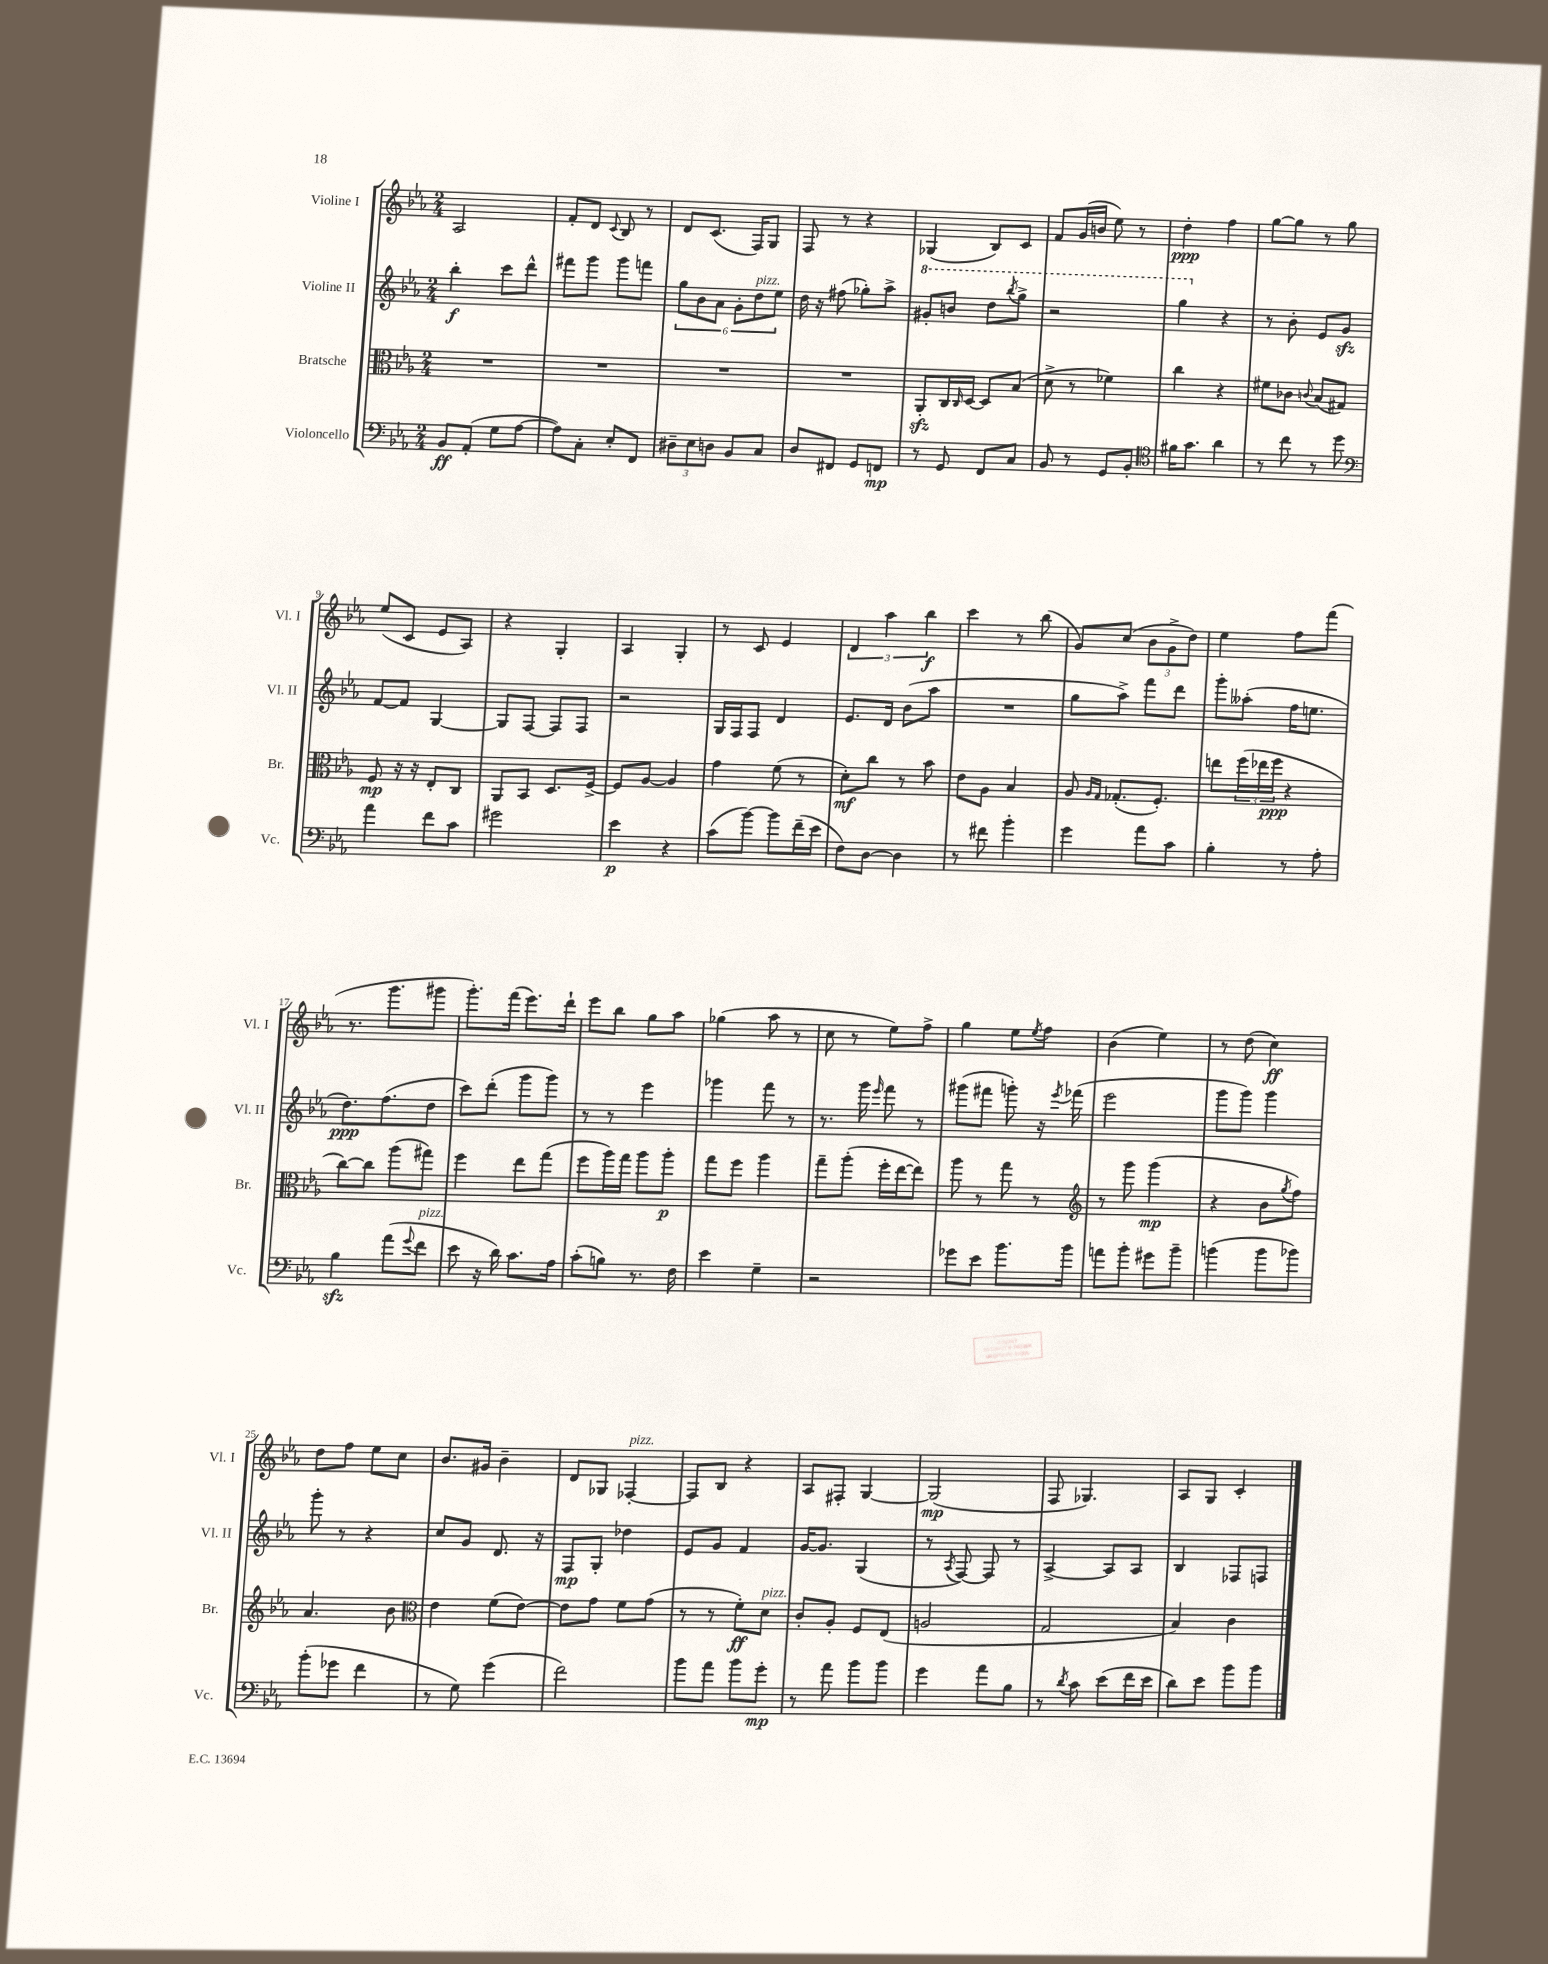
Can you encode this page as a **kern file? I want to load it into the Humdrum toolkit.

**kern	**dynam	**kern	**dynam	**kern	**dynam	**kern	**dynam
*part4	*part4	*part3	*part3	*part2	*part2	*part1	*part1
*staff4	*staff4	*staff3	*staff3	*staff2	*staff2	*staff1	*staff1
*I"Violoncello	*	*I"Bratsche	*	*I"Violine II	*	*I"Violine I	*
*I'Vc.	*	*I'Br.	*	*I'Vl. II	*	*I'Vl. I	*
*clefF4	*	*clefC3	*	*clefG2	*	*clefG2	*
*k[b-e-a-]	*	*k[b-e-a-]	*	*k[b-e-a-]	*	*k[b-e-a-]	*
*M2/4	*	*M2/4	*	*M2/4	*	*M2/4	*
=1	=1	=1	=1	=1	=1	=1	=1
8BB-/L	ff	2r	.	4bb-'\	f	2A-/	.
(8AA-'/J	.	.	.	.	.	.	.
8G\L	.	.	.	8ccc\L	.	.	.
[8A-\J	.	.	.	8ddd^^\J	.	.	.
=2	=2	=2	=2	=2	=2	=2	=2
8A-\L])	.	2r	.	8fff#X\L	.	8f'/L	.
8C'\J	.	.	.	8ggg\J	.	8d/J	.
.	.	.	.	.	.	8qqc/	.
8E-'/L	.	.	.	8ggg\L	.	8B-/	.
8FF/J	.	.	.	8fffn\J	.	8r	.
=3	=3	=3	=3	=3	=3	=3	=3
12D#X~\L	.	2r	.	12gg\L	.	8d/L	.
12E-\	.	.	.	12b-\	.	.	.
.	.	.	.	.	.	(8.c/J	.
12Dn\J	.	.	.	12a-\J	.	.	.
8BB-/L	.	.	.	12g'\L	.	.	.
.	.	.	.	.	.	16F/KL)	.
!	!	!	!	!LO:TX:a:i:t=pizz.	!	!	!
.	.	.	.	12dd\	.	.	.
8C/J	.	.	.	.	.	8G/J	.
.	.	.	.	12ee-\J	.	.	.
=4	=4	=4	=4	=4	=4	=4	=4
8D/L	.	2r	.	16dd\	.	8F/	.
.	.	.	.	16r	.	.	.
8FF#X/J	.	.	.	(8ff#X\	.	8r	.
8GG/L	.	.	.	8gg-X'\L)	.	4r	.
8FFn/J	mp	.	.	8aa-^\J	.	.	.
=5	=5	=5	=5	=5	=5	=5	=5
*	*	*	*	*8va	*	*	*
8r	.	8AA-zz'/L	.	8gg#X'/L	.	(4G-X/	.
8GG/	.	16C/L	.	8bbn/J	.	.	.
.	.	16qqC/	.	.	.	.	.
.	.	[16D/JJ	.	.	.	.	.
8FF/L	.	8D/L]	.	8ddd\L	.	8B-/L)	.
.	.	.	.	8qbbb-/	.	.	.
8C/J	.	(8B-/J	.	8ggg^\J	.	8c/J	.
=6	=6	=6	=6	=6	=6	=6	=6
8BB-/	.	8d^\	.	2r	.	8f/L	.
8r	.	8r	.	.	.	(16g/L	.
.	.	.	.	.	.	16bn/JJ	.
8GG/L	.	4f-X\)	.	.	.	8ee-\)	.
8BB-'/J	.	.	.	.	.	8r	.
=7	=7	=7	=7	=7	=7	=7	=7
*clefC4	*	*	*	*	*	*	*
16f#X\KL	.	4cc\	.	4ggg\	.	4dd'\	ppp
8.g\J	.	.	.	.	.	.	.
*	*	*	*	*X8va	*	*	*
4a-\	.	4r	.	4r	.	4ff\	.
=8	=8	=8	=8	=8	=8	=8	=8
8r	.	8f#X\L	.	8r	.	[8gg\L	.
8cc\	.	8c-X\J	.	8b-'\	.	8gg\J]	.
.	.	8qqcn/	.	.	.	.	.
8r	.	(8B-/L	.	8e-/L	.	8r	.
8dd\	.	8G#X/J)	.	8gzz/J	.	8gg\	.
!!LO:LB:g=z
=9	=9	=9	=9	=9	=9	=9	=9
*clefF4	*	*	*	*	*	*	*
4a-\	.	8F/	mp	[8f/L	.	(8ee-/L	.
.	.	16r	.	8f/J]	.	8c/J	.
.	.	16r	.	.	.	.	.
8f\L	.	8E-'/L	.	[4G/	.	8e-/L	.
8c\J	.	8C/J	.	.	.	8A-/J)	.
=10	=10	=10	=10	=10	=10	=10	=10
2g#X\	.	8AA-/L	.	8G/L]	.	4r	.
.	.	8BB-/J	.	[8F/J	.	.	.
.	.	8.D/L	.	8F/L]	.	4G'/	.
.	.	.	.	8F/J	.	.	.
.	.	[16F^/Jk	.	.	.	.	.
=11	=11	=11	=11	=11	=11	=11	=11
4e-\	p	8F/L]	.	2r	.	4A-/	.
.	.	[8A-/J	.	.	.	.	.
4r	.	4A-/]	.	.	.	4G'/	.
=12	=12	=12	=12	=12	=12	=12	=12
(8c\L	.	4g\	.	16G/LL	.	8r	.
.	.	.	.	16F/J	.	.	.
[8b-\J)	.	.	.	8F/J	.	8c/	.
8b-\L]	.	(8f\	.	4d/	.	4e-/	.
(16f~\L	.	8r	.	.	.	.	.
16e-\JJ	.	.	.	.	.	.	.
=13	=13	=13	=13	=13	=13	=13	=13
8F\L)	.	8d'\L)	mf	8.e-/L	.	6d/	.
[8D\J	.	8cc\J	.	.	.	.	.
.	.	.	.	.	.	6aa-\	.
.	.	.	.	16d/Jk	.	.	.
4D\]	.	8r	.	(8b-\L	.	.	.
.	.	.	.	.	.	6bb-\	f
.	.	8b-\	.	8aa-\J	.	.	.
=14	=14	=14	=14	=14	=14	=14	=14
8r	.	8e-\L	.	2r	.	4ccc\	.
8f#X\	.	8A-\J	.	.	.	.	.
4b-'\	.	4B-/	.	.	.	8r	.
.	.	.	.	.	.	(8bb-\	.
=15	=15	=15	=15	=15	=15	=15	=15
4g\	.	8A-/	.	8gg\L	.	8g/L)	.
.	.	16qqA-/LL	.	.	.	.	.
.	.	16qqG/JJ	.	.	.	.	.
.	.	(8.G-X'/L	.	8aa-^\J)	.	(8cc/J	.
8a-\L	.	.	.	8fff\L	.	12b-\L	.
.	.	8.F'/J)	.	.	.	.	.
.	.	.	.	.	.	12g^\	.
8c\J	.	.	.	8ddd\J	.	.	.
.	.	.	.	.	.	12dd\J)	.
=16	=16	=16	=16	=16	=16	=16	=16
4B-'\	.	8een\L	.	8ggg'\L	.	4ee-\	.
.	.	(24ff\L	.	(8aa--X'\J	.	.	.
.	.	24ee-X\	.	.	.	.	.
.	.	24ff\JJ	ppp	.	.	.	.
8r	.	4r	.	16ff\KL	.	8ff\L	.
.	.	.	.	8.een\J	.	.	.
8A-'\	.	.	.	.	.	(8fff\J	.
!!LO:LB:g=z
=17	=17	=17	=17	=17	=17	=17	=17
4B-zz\	.	[8cc\L)	.	8.dd\L)	ppp	8.r	.
.	.	8cc\J]	.	.	.	.	.
.	.	.	.	(8.ff\	.	8.ggg\L	.
(8a-\L	.	(8aa-\L	.	.	.	.	.
8qqg/	.	.	.	.	.	.	.
!LO:TX:a:i:t=pizz.	!	!	!	!	!	!	!
8f\J	.	8gg#X\J)	.	8dd\J	.	8ggg#X\J	.
=18	=18	=18	=18	=18	=18	=18	=18
8e-\	.	4ff\	.	8ccc\L)	.	8.ggg'\L)	.
16r	.	.	.	(8ddd'\J	.	.	.
16d\)	.	.	.	.	.	(16fff\Jk	.
8.c\L	.	8ee-\L	.	8ggg\L	.	8.eee-\L)	.
.	.	(8gg\J	.	8ggg\J)	.	.	.
16A-\Jk	.	.	.	.	.	16ddd`\Jk	.
=19	=19	=19	=19	=19	=19	=19	=19
(8c'\L	.	8ff\L	.	8r	.	8eee-\L	.
8Bn\J)	.	16aa-\L)	.	8r	.	8bb-\J	.
.	.	16gg\JJ	.	.	.	.	.
8.r	.	8aa-\L	.	4eee-\	.	8gg\L	.
.	.	8aa-'\J	p	.	.	8aa-\J	.
16F\	.	.	.	.	.	.	.
=20	=20	=20	=20	=20	=20	=20	=20
4e-\	.	8gg\L	.	4ggg-X\	.	(4gg-X\	.
.	.	8ff\J	.	.	.	.	.
4G~\	.	4aa-\	.	8fff\	.	8aa-\	.
.	.	.	.	8r	.	8r	.
=21	=21	=21	=21	=21	=21	=21	=21
2r	.	8gg~\L	.	8.r	.	8cc\	.
.	.	(8aa-'\J	.	.	.	8r	.
.	.	.	.	16ggg\	.	.	.
.	.	.	.	16qqeee-/	.	.	.
.	.	16ff'\LL	.	8fff\	.	8ee-\L)	.
.	.	[16ee-\J	.	.	.	.	.
.	.	8ee-\J])	.	8r	.	8ff^\J	.
=22	=22	=22	=22	=22	=22	=22	=22
8g-X\L	.	8aa-\	.	(8ggg#X\L	.	4gg\	.
8e-\J	.	8r	.	8fff#X\J	.	.	.
8.b-\L	.	8gg\	.	8gggn'\)	.	8ee-\L	.
.	.	.	.	.	.	8qee-/	.
.	.	8r	.	16r	.	8ff\J	.
.	.	.	.	8qeee-/	.	.	.
16b-\Jk	.	.	.	(16fff-X\	.	.	.
=23	=23	=23	=23	=23	=23	=23	=23
*	*	*clefG2	*	*	*	*	*
8an\L	.	8r	.	2eee-\	.	(4b-\	.
8b-'\J	.	8ggg\	.	.	.	.	.
8g#X\L	.	(4ggg\	mp	.	.	4ee-\)	.
8b-~\J	.	.	.	.	.	.	.
=24	=24	=24	=24	=24	=24	=24	=24
(4bn\	.	4r	.	8ggg\L	.	8r	.
.	.	.	.	8ggg\J)	.	(8dd\	.
8b\L	.	8b-\L	.	4ggg\	.	4cc\)	ff
.	.	8qgg/	.	.	.	.	.
8b-X\J)	.	8ff\J)	.	.	.	.	.
!!LO:LB:g=z
=25	=25	=25	=25	=25	=25	=25	=25
(8b-'\L	.	4.a-/	.	8ggg'\	.	8dd\L	.
8g-X\J	.	.	.	8r	.	8ff\J	.
4f\	.	.	.	4r	.	8ee-\L	.
.	.	8b-\	.	.	.	8cc\J	.
=26	=26	=26	=26	=26	=26	=26	=26
*	*	*clefC3	*	*	*	*	*
8r	.	4e-\	.	8cc/L	.	8.b-/L	.
8G\)	.	.	.	8g/J	.	.	.
.	.	.	.	.	.	16g#X/Jk	.
(4g\	.	(8f\L	.	8.d/	.	4b-~\	.
.	.	[8e-\J)	.	.	.	.	.
.	.	.	.	16r	.	.	.
=27	=27	=27	=27	=27	=27	=27	=27
2f\)	.	8e-\L]	.	8F/L	mp	8d/L	.
.	.	8g\J	.	8G'/J	.	8G-X/J	.
!	!	!	!	!	!	!LO:TX:a:i:t=pizz.	!
.	.	8f\L	.	4dd-X\	.	[4F-X'/	.
.	.	(8g\J	.	.	.	.	.
=28	=28	=28	=28	=28	=28	=28	=28
8b-\L	.	8r	.	8e-/L	.	8F-/L]	.
8a-\J	.	8r	.	8g/J	.	8B-/J	.
8b-\L	.	8f'\L)	ff	4f/	.	4r	.
!	!	!LO:TX:a:i:t=pizz.	!	!	!	!	!
8g'\J	mp	8d\J	.	.	.	.	.
=29	=29	=29	=29	=29	=29	=29	=29
8r	.	8c'/L	.	[16g/KL	.	8A-/L	.
.	.	.	.	8.g/J]	.	.	.
8a-\	.	8A-'/J	.	.	.	8F#X'/J	.
8b-\L	.	8F/L	.	(4G/	.	[4G/	.
8b-\J	.	(8E-/J	.	.	.	.	.
=30	=30	=30	=30	=30	=30	=30	=30
4g\	.	2An/	.	8r	.	(2G/]	mp
.	.	.	.	8qA-/	.	.	.
.	.	.	.	[8F/)	.	.	.
8a-\L	.	.	.	8F/]	.	.	.
8B-\J	.	.	.	8r	.	.	.
=31	=31	=31	=31	=31	=31	=31	=31
8r	.	2G/	.	[4A-^/	.	8F/	.
8qd/	.	.	.	.	.	.	.
8c\	.	.	.	.	.	4.G-X/)	.
(8e-\L	.	.	.	8A-/L]	.	.	.
16f\L	.	.	.	8A-/J	.	.	.
16e-\JJ	.	.	.	.	.	.	.
=32	=32	=32	=32	=32	=32	=32	=32
8d\L)	.	4B-/)	.	4B-/	.	8A-/L	.
8e-\J	.	.	.	.	.	8G/J	.
8b-\L	.	4c\	.	8F-X/L	.	4c'/	.
8b-\J	.	.	.	8Fn/J	.	.	.
==	==	==	==	==	==	==	==
*-	*-	*-	*-	*-	*-	*-	*-
